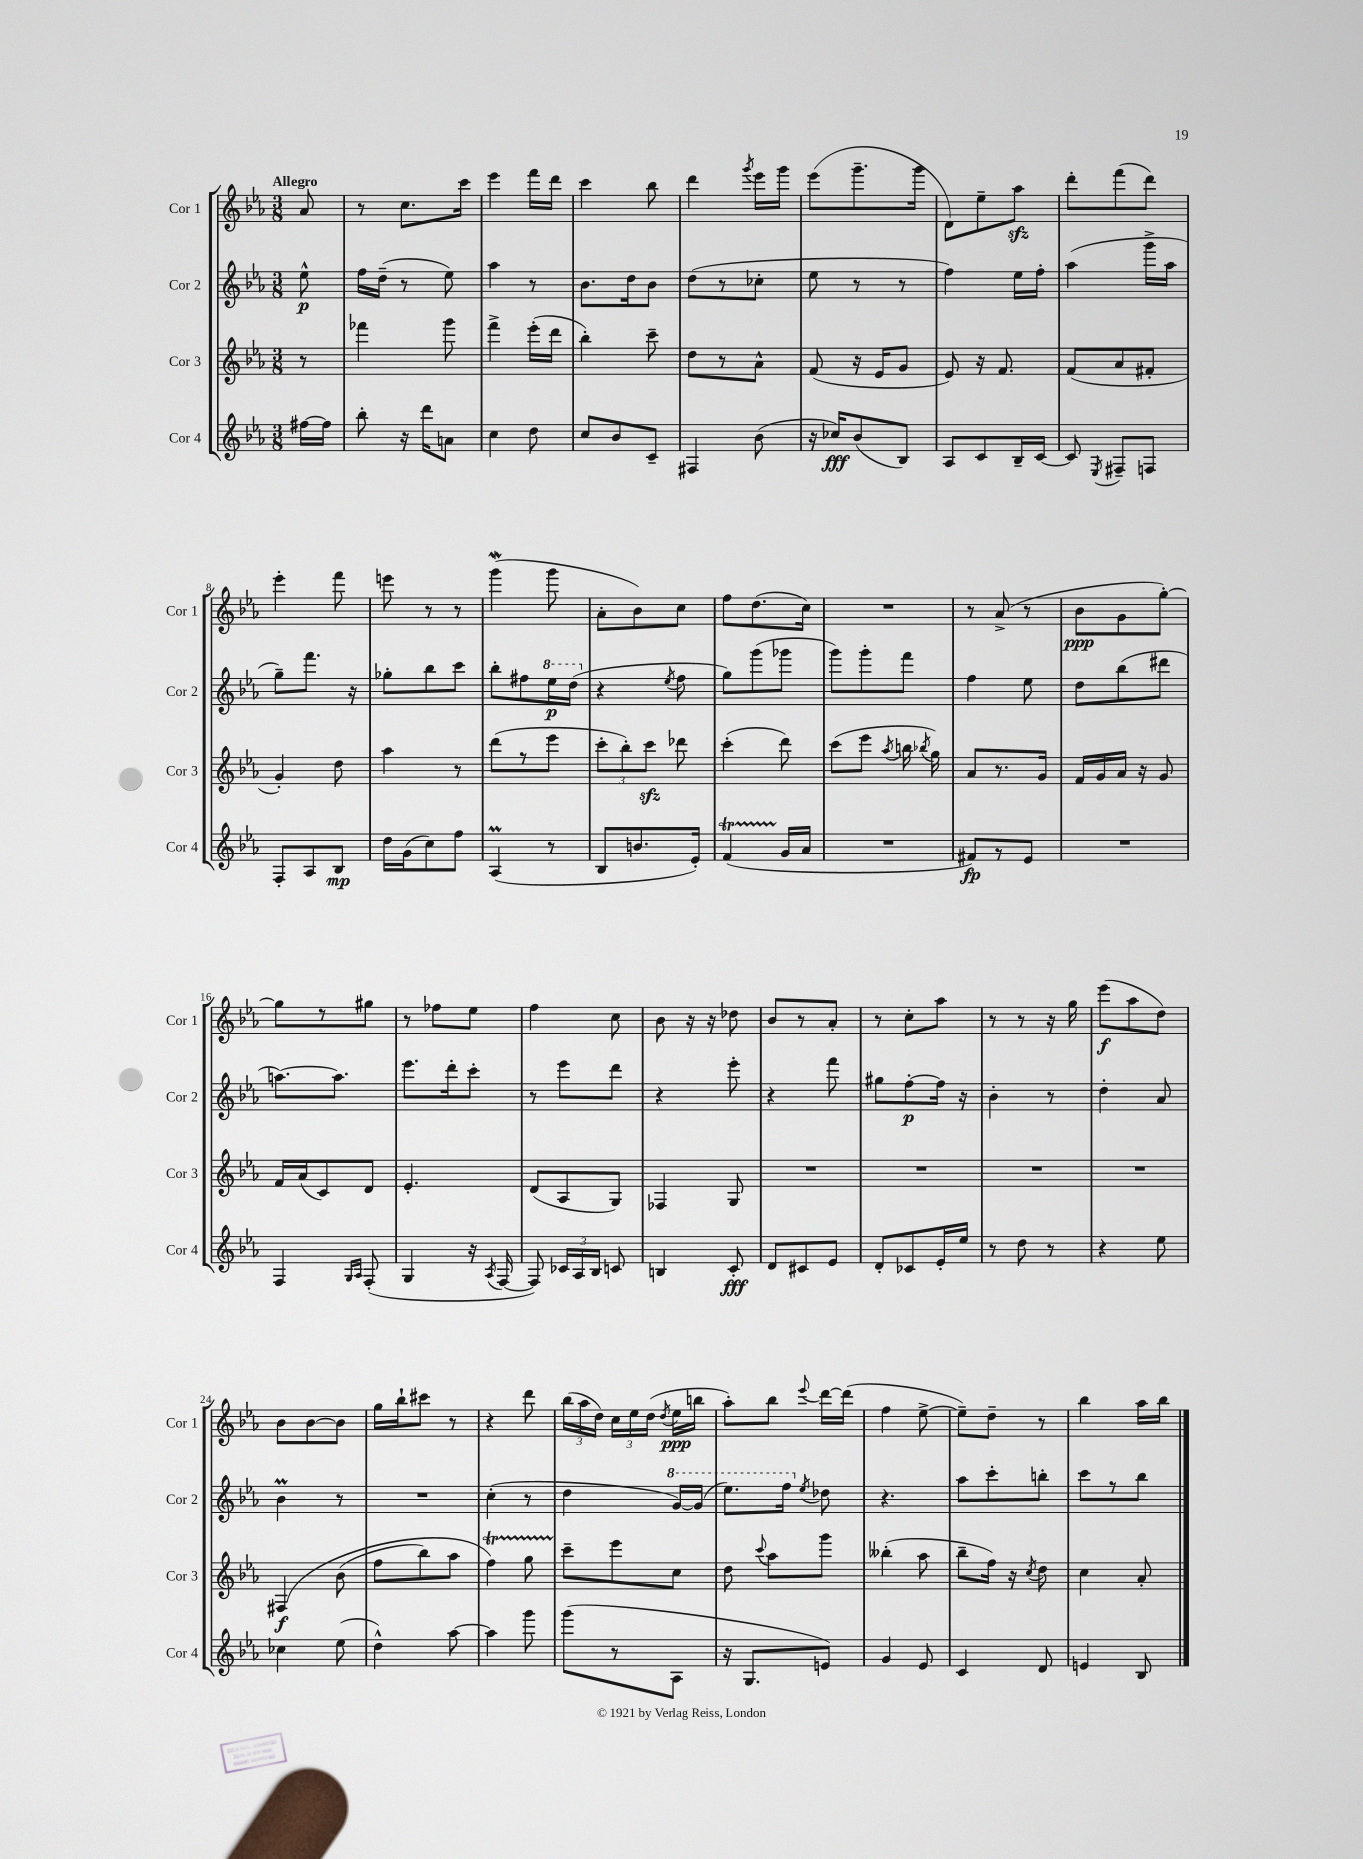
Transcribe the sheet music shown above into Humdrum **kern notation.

**kern	**kern	**kern	**kern
*staff4	*staff3	*staff2	*staff1
*clefG2	*clefG2	*clefG2	*clefG2
*k[b-e-a-]	*k[b-e-a-]	*k[b-e-a-]	*k[b-e-a-]
*M3/8	*M3/8	*M3/8	*M3/8
[16ff#\LL	8r	8ee-^^\	8a-/
16ff#\]JJ	.	.	.
=	=	=	=
8bb-'\	4fff-\	16ff\LL	8r
.	.	(16dd~\JJ	.
16r	.	8r	8.cc\L
16ddd\LK	.	.	.
8a\J	8ggg\	8ee-\)	.
.	.	.	16ccc\Jk
=	=	=	=
4cc\	4fff^\	4aa-\	4eee-\
8dd\	(16eee-'\LL	8r	16fff\LL
.	16ddd\JJ	.	16ddd\JJ
=	=	=	=
8cc/L	4bb-'\)	8.b-\L	4ccc\
8b-/	.	.	.
.	.	16dd\k	.
8c~/J	8ccc~\	8b-\J	8bb-\
=	=	=	=
4F#/	8dd\L	(8dd\L	4ddd\
.	8r	8r	.
.	.	.	8qggg/
(8b-\	8a-^^\J	8cc-'\J	16eee-\LL
.	.	.	16ggg\JJ
=	=	=	=
16r	(8f/	8ee-\	(8eee-\L
16cc-/LK)	.	.	.
(8b-/	16r	8r	8.ggg~\
.	16e-/LK	.	.
8B-/J)	8g/J	8r	.
.	.	.	16ggg\Jk
=	=	=	=
8A-/L	8e-/)	4ff\)	8d\L)
8c/	16r	.	8ee-~\
.	8.f/	.	.
16B-~/L	.	16ee-\LL	8aa-\J
[16c/JJ	.	16ff'\JJ	.
=	=	=	=
8c/]	(8f/L	(4aa-\	8ddd'\L
8qE-/	.	.	.
8F#~/L	8a-/	.	(8fff\
8F/J	8f#'/J	16ggg^\LL	8ddd\J)
.	.	16aa-\JJ	.
=	=	=	=
8F'/L	4g'/)	8gg~\L)	4eee-'\
8A-/	.	8.fff\J	.
8B-/J	8dd\	.	8fff\
.	.	16r	.
=	=	=	=
16dd\LL	4aa-\	8gg-'\L	8eee\
(16g\J	.	.	.
8cc\)	.	8bb-\	8r
8ff\J	8r	8ccc\J	8r
=	=	=	=
(4A-/	(8ddd\L	8bb-'\L	(4ggg\
.	8r	8ff#\	.
8r	8eee-\J	16eee-\L	8ggg\
.	.	(16ddd\JJ	.
=	=	=	=
8B-/L	12ccc'\L	4r	8a-'\L
.	12bb-'\)	.	.
8.b/	.	.	8b-\)
.	12ccc\J	.	.
.	.	8qee-/	.
.	8ddd-\	8ff\	8cc\J
16e-'/Jk)	.	.	.
=	=	=	=
(4f/	(4ccc'\	8gg\L)	8ff\L
.	.	(8ggg\	(8.dd\
16g/LL	8ddd\)	8ggg-\J	.
16a-/JJ	.	.	16cc\Jk)
=	=	=	=
4.r	(8ccc\L	8ggg\L)	4.r
.	8eee-\J	8ggg'\	.
.	8qaa-/	.	.
.	16bb\	8fff\J	.
.	8qbb-/	.	.
.	16gg\)	.	.
=	=	=	=
8f#/L)	8a-/L	4ff\	8r
8r	8.r	.	(8a-^/
8e-/J	.	8ee-\	8r
.	16g/Jk	.	.
=	=	=	=
4.r	16f/LL	8dd\L	8b-\L
.	16g/	.	.
.	16a-/JJ	(8bb-\	8g\
.	16r	.	.
.	8g/	8ddd#\J	[8gg'\J)
=	=	=	=
4F/	16f/LL	[8.aa\L)	8gg\]L
.	(16a-/J	.	.
.	8c/)	.	8r
.	.	8.aa\]J	.
16qqG/LL	.	.	.
16qqA-/JJ	.	.	.
(8F'/	8d/J	.	8gg#\J
=	=	=	=
4G/	4.e-'/	8.eee-\L	8r
.	.	.	8ff-\L
.	.	16ddd'\k	.
16r	.	8ccc'\J	8ee-\J
8qA-/	.	.	.
[16F/	.	.	.
=	=	=	=
8F/])	(8d/L	8r	4ff\
24c-/LL	8A-/	8eee-\L	.
24A-/	.	.	.
24B-/JJ	.	.	.
8c/	8G/J)	8ddd\J	8cc\
=	=	=	=
4B/	4F-/	4r	8b-\
.	.	.	16r
.	.	.	16r
8c'/	8G/	8eee-'\	8dd-\
=	=	=	=
8d/L	4.r	4r	8b-/L
8c#/	.	.	8r
8e-/J	.	8fff\	8a-'/J
=	=	=	=
8d'/L	4.r	8gg#\L	8r
8c-/	.	[8ff'\	8cc'\L
16e-'/L	.	16ff\]Jk	8aa-\J
16ee-/JJ	.	16r	.
=	=	=	=
8r	4.r	4b-'\	8r
8dd\	.	.	8r
8r	.	8r	16r
.	.	.	16gg\
=	=	=	=
4r	4.r	4dd'\	(8eee-\L
.	.	.	8aa-\
8ee-\	.	8a-/	8dd\J)
=	=	=	=
4cc-\	&(4F#/	4b-\	8b-\L
.	.	.	[8b-\
(8ee-\	(8b-\	8r	8b-\]J
=	=	=	=
4dd^^\)	8ff\L	4.r	16gg\LL
.	.	.	16bb-`\J
.	8bb-\)	.	8ccc#\J
[8aa-\	8aa-\J	.	8r
=	=	=	=
4aa-\]	4ff\&)	(4cc'\	4r
8ggg\	8gg\	8r	8ddd\
=	=	=	=
(8ggg\L	8ccc~\L	4dd\	(24bb-\LL
.	.	.	24aa-\
.	.	.	24dd\JJ)
8r	8eee-\	.	24cc\LL
.	.	.	24ee-\
.	.	.	(24dd\JJ
.	.	.	8qdd/
8A-\J	8cc\J	[16gg/LL)	16ee-\LL
.	.	(16gg/]JJ	16bb\JJ
=	=	=	=
16r	8dd\	8.eee-\L)	8aa-'\L)
8.G/L	.	.	.
.	8qqccc/	.	.
.	8aa-\L	.	8bb-\J
.	.	16fff\Jk	.
.	.	8qee-/	8qqeee-/
8e/J)	8ggg\J	8dd-\	[16ddd\LL
.	.	.	(16ddd\]JJ
=	=	=	=
4g/	(4bb--'\	4.r	4ff\
8e-/	8aa-\	.	[8ee-^\
=	=	=	=
4c/	8bb-~\L	8aa-\L	8ee-~\]L)
.	16ff\Jk)	8ccc'\	8dd~\J
.	16r	.	.
.	8qcc/	.	.
8d/	8dd\	8bb'\J	8r
=	=	=	=
4e/	4cc\	8ccc\L	4bb-\
.	.	8r	.
8B-/	8a-'/	8bb-\J	16aa-\LL
.	.	.	16bb-\JJ
==	==	==	==
*-	*-	*-	*-
